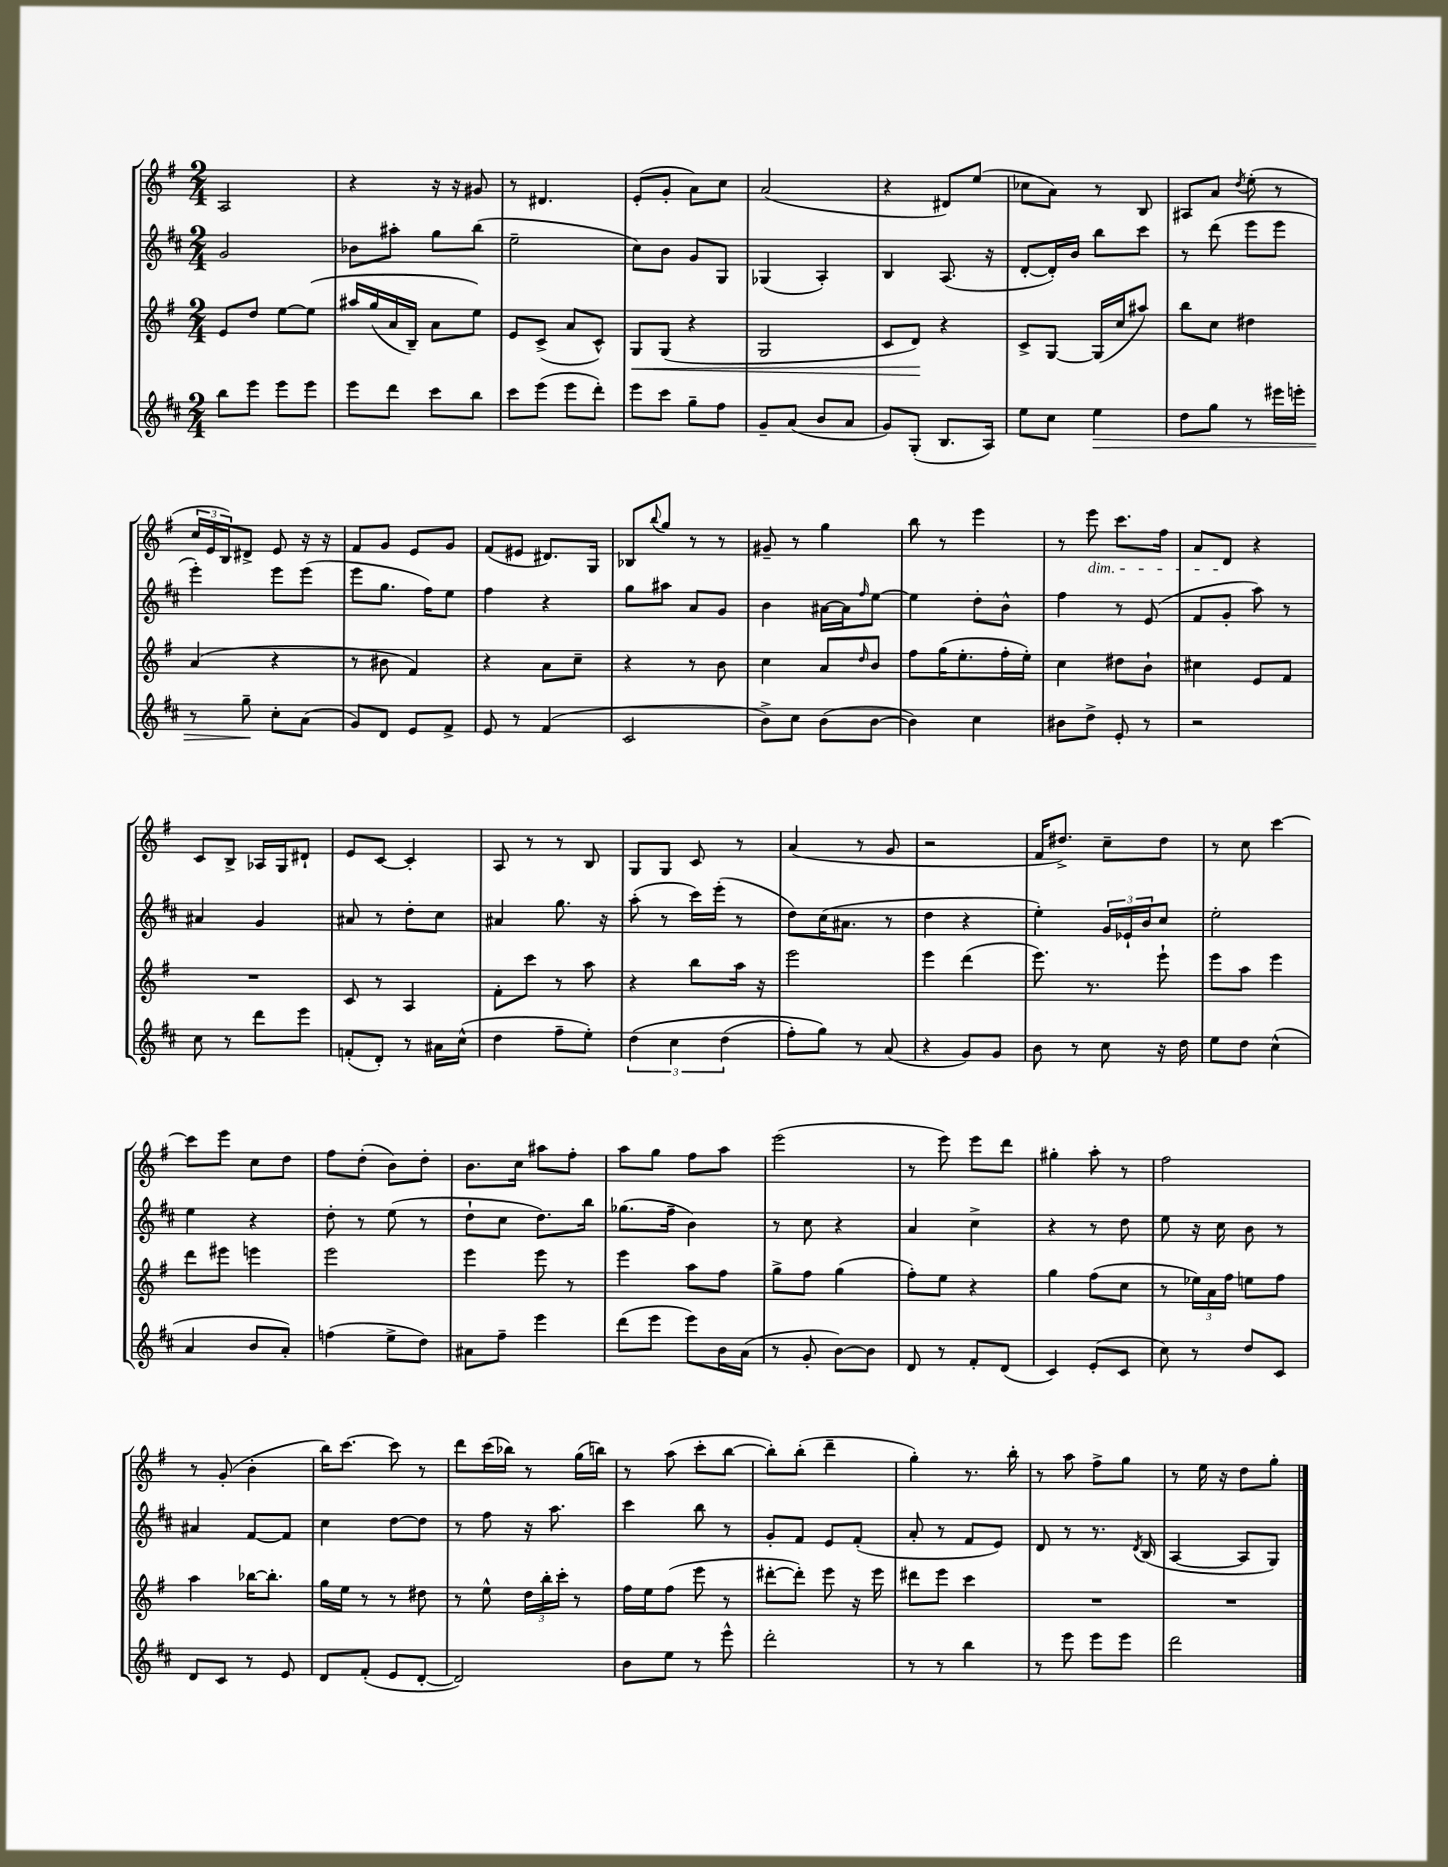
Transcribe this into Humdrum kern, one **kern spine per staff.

**kern	**kern	**kern	**kern
*staff4	*staff3	*staff2	*staff1
*clefG2	*clefG2	*clefG2	*clefG2
*k[f#c#]	*k[f#]	*k[f#c#]	*k[f#]
*M2/4	*M2/4	*M2/4	*M2/4
8bb	8e	2g	2A
8eee	8dd	.	.
8eee	[8ee	.	.
8eee	&(8ee]	.	.
=	=	=	=
8eee	16aa#	8b-	4r
.	(16gg	.	.
8ddd	16a	8aa#'	.
.	16B~)	.	.
8ccc#	8a	8gg	16r
.	.	.	16r
8bb	8ee&)	(8bb	8g#
=	=	=	=
8ccc#	8e	2ee~	8r
(8eee	(8c^	.	4.d#
8eee	8a	.	.
8ddd')	8c^^)	.	.
=	=	=	=
8eee	8G	8cc#)	(8e'
8ccc#	(8G	8b	8g'
8gg~	4r	8g	8a)
8ff#	.	8G	8cc
=	=	=	=
8g~	2G	(4G-	(2a
(8a	.	.	.
8b	.	4A')	.
8a	.	.	.
=	=	=	=
8g)	8c	4B	4r
(8G'	8d)	.	.
8.B	4r	(8.A	8d#)
.	.	.	(8ee
16A)	.	16r	.
=	=	=	=
8ee	8c^	[8d'	8cc-
8cc#	[8G	16d'])	8a)
.	.	16b	.
4ee	(16G]	8bb	8r
.	16cc	.	.
.	8aa#)	8ccc#	8B
=	=	=	=
8dd	8bb	8r	8A#
8gg	8cc	(8ddd	8a
.	.	.	8qdd
8r	4dd#	8eee	(8ee'
16eee#	.	8eee	8r
16eee'	.	.	.
=	=	=	=
8r	(4a	4eee')	24cc
.	.	.	24e
.	.	.	24B)
8gg~	.	.	8d#^
8cc#'	4r	8eee	8e
(8a	.	(8eee	16r
.	.	.	16r
=	=	=	=
8g)	8r	8eee	8f#
8d	8b#	8.gg	8g
8e	4f#)	.	8e
.	.	16ff#)	.
8f#^	.	8ee	8g
=	=	=	=
8e	4r	4ff#	(8f#
8r	.	.	8e#
(4f#	8a	4r	8.d#)
.	8cc~	.	.
.	.	.	16G
=	=	=	=
2c#	4r	8gg	8B-
.	.	.	8qqbb
.	.	8aa#	8gg
.	8r	8a	8r
.	8b	8g	8r
=	=	=	=
8b^)	4cc	4b	8g#~
8cc#	.	.	8r
(8b	8a	[16a#	4gg
.	.	16a#]	.
.	16qqdd	16qqff#	.
[8b	8b	[8ee	.
=	=	=	=
4b])	8ff#	4ee]	8bb
.	(16gg	.	8r
.	8.ee'	.	.
4cc#	.	8dd'	4eee
.	16ff#'	8b^^	.
.	16ee')	.	.
=	=	=	=
8b#	4cc	4ff#	8r
8dd^	.	.	8eee
8e'	8dd#	8r	8.ccc
8r	8b`	(8e	.
.	.	.	16ff#
=	=	=	=
2r	4cc#	8f#	8a
.	.	8g'	8d
.	8e	8aa)	4r
.	8f#	8r	.
=	=	=	=
8cc#	2r	4a#	8c
8r	.	.	8B^
8ddd	.	4g	16A-
.	.	.	16G
8eee	.	.	8d#`
=	=	=	=
(8f'	8c	8a#	8e
8d')	8r	8r	[8c
8r	4A	8dd'	4c']
16a#	.	8cc#	.
(16cc#^^	.	.	.
=	=	=	=
4dd	8f#'	4a#	8A
.	8ccc	.	8r
8ff#~	8r	8.gg	8r
8ee')	8aa	.	8B
.	.	16r	.
=	=	=	=
&(6dd	4r	(8aa'	8G
.	.	8r	8G
6cc#	.	.	.
.	8bb	16ccc#)	8c
.	.	(16eee'	.
(6dd	.	.	.
.	16aa	8r	8r
.	16r	.	.
=	=	=	=
8ff#')	2eee	8dd)	(4a
8gg&)	.	(16cc#	.
.	.	8.a#	.
8r	.	.	8r
(8a	.	8r	8g
=	=	=	=
4r	4eee	4dd	2r
8g)	(4ddd	4r	.
8g	.	.	.
=	=	=	=
8b	8.eee)	4ee')	16f#
.	.	.	8.dd#^)
8r	.	.	.
.	8.r	.	.
8cc#	.	24g	8cc~
.	.	24e-`	.
.	.	24b	.
16r	8eee`	8cc#	8dd#
16dd	.	.	.
=	=	=	=
8ee	8eee	2ee'	8r
8dd	8aa	.	8cc
(4cc#^^	4eee	.	[4ccc
=	=	=	=
4a	8ddd	4ee	8ccc]
.	8eee#	.	8eee
8b	4eee	4r	8cc
8a')	.	.	8dd
=	=	=	=
(4ff	2eee	8dd'	8ff#
.	.	8r	(8dd'
8ee^	.	(8ee	8b)
8dd)	.	8r	8dd'
=	=	=	=
8a#	4eee	8dd`	8.b
8ff#~	.	8cc#	.
.	.	.	16cc
4eee	8eee	8.dd)	8aa#
.	8r	.	8ff#'
.	.	16bb	.
=	=	=	=
(8ddd	4eee	(8.gg-	8aa
8eee	.	.	8gg
.	.	16ff#~	.
8eee)	8aa	4b)	8ff#
16b	8ff#	.	8aa
(16a	.	.	.
=	=	=	=
8r	8gg^	8r	(2eee
8g'	8ff#	8cc#	.
[8b)	(4gg	4r	.
8b]	.	.	.
=	=	=	=
8d	8ff#')	4a	8r
8r	8ee	.	8eee)
8f#'	4r	4cc#^	8eee
(8d	.	.	8ddd
=	=	=	=
4c#)	4gg	4r	4gg#'
(8e'	(8ff#	8r	8aa'
8c#	8cc	8dd	8r
=	=	=	=
8cc#)	8r	8ee	2ff#
8r	24ee-)	16r	.
.	24a	.	.
.	.	16cc#	.
.	24ff#	.	.
8dd	8ee	8b	.
8c#	8ff#	8r	.
=	=	=	=
8d	4aa	4a#	8r
8c#	.	.	(8g'
8r	[16bb-	[8f#	4b'
.	8.bb-']	.	.
8e	.	8f#]	.
=	=	=	=
8d	16gg	4cc#	16bb)
.	16ee	.	[8.ccc
(8f#'	8r	.	.
8e	8r	[8dd	8ccc]
[8d'	8dd#	8dd]	8r
=	=	=	=
2d])	8r	8r	8ddd
.	8ee^^	8ff#	(16ccc
.	.	.	16bb-)
.	24dd	16r	8r
.	24bb'	.	.
.	.	8.aa	.
.	24ccc'	.	.
.	8r	.	(16gg
.	.	.	16bb)
=	=	=	=
8b	16ff#	4ccc#	8r
.	16ee	.	.
8ee	(8ff#	.	(8aa
8r	8eee	8bb	8ccc'
8eee^^	8r	8r	[8bb
=	=	=	=
2ddd'	[8ddd#'	8g'	8bb'])
.	8ddd#'])	8f#	(8bb'
.	8eee	8e	4ddd~
.	16r	(8f#'	.
.	16eee	.	.
=	=	=	=
8r	8ddd#	8a'	4gg')
8r	8eee	8r	.
4bb	4ccc	8f#	8.r
.	.	8e)	.
.	.	.	16bb'
=	=	=	=
8r	2r	8d	8r
8eee	.	8r	8aa
8eee	.	8.r	8ff#^
8eee	.	.	8gg
.	.	8qd	.
.	.	(16B	.
=	=	=	=
2ddd	2r	[4A	8r
.	.	.	16ee
.	.	.	16r
.	.	8A]	8dd
.	.	8G)	8gg'
==	==	==	==
*-	*-	*-	*-
